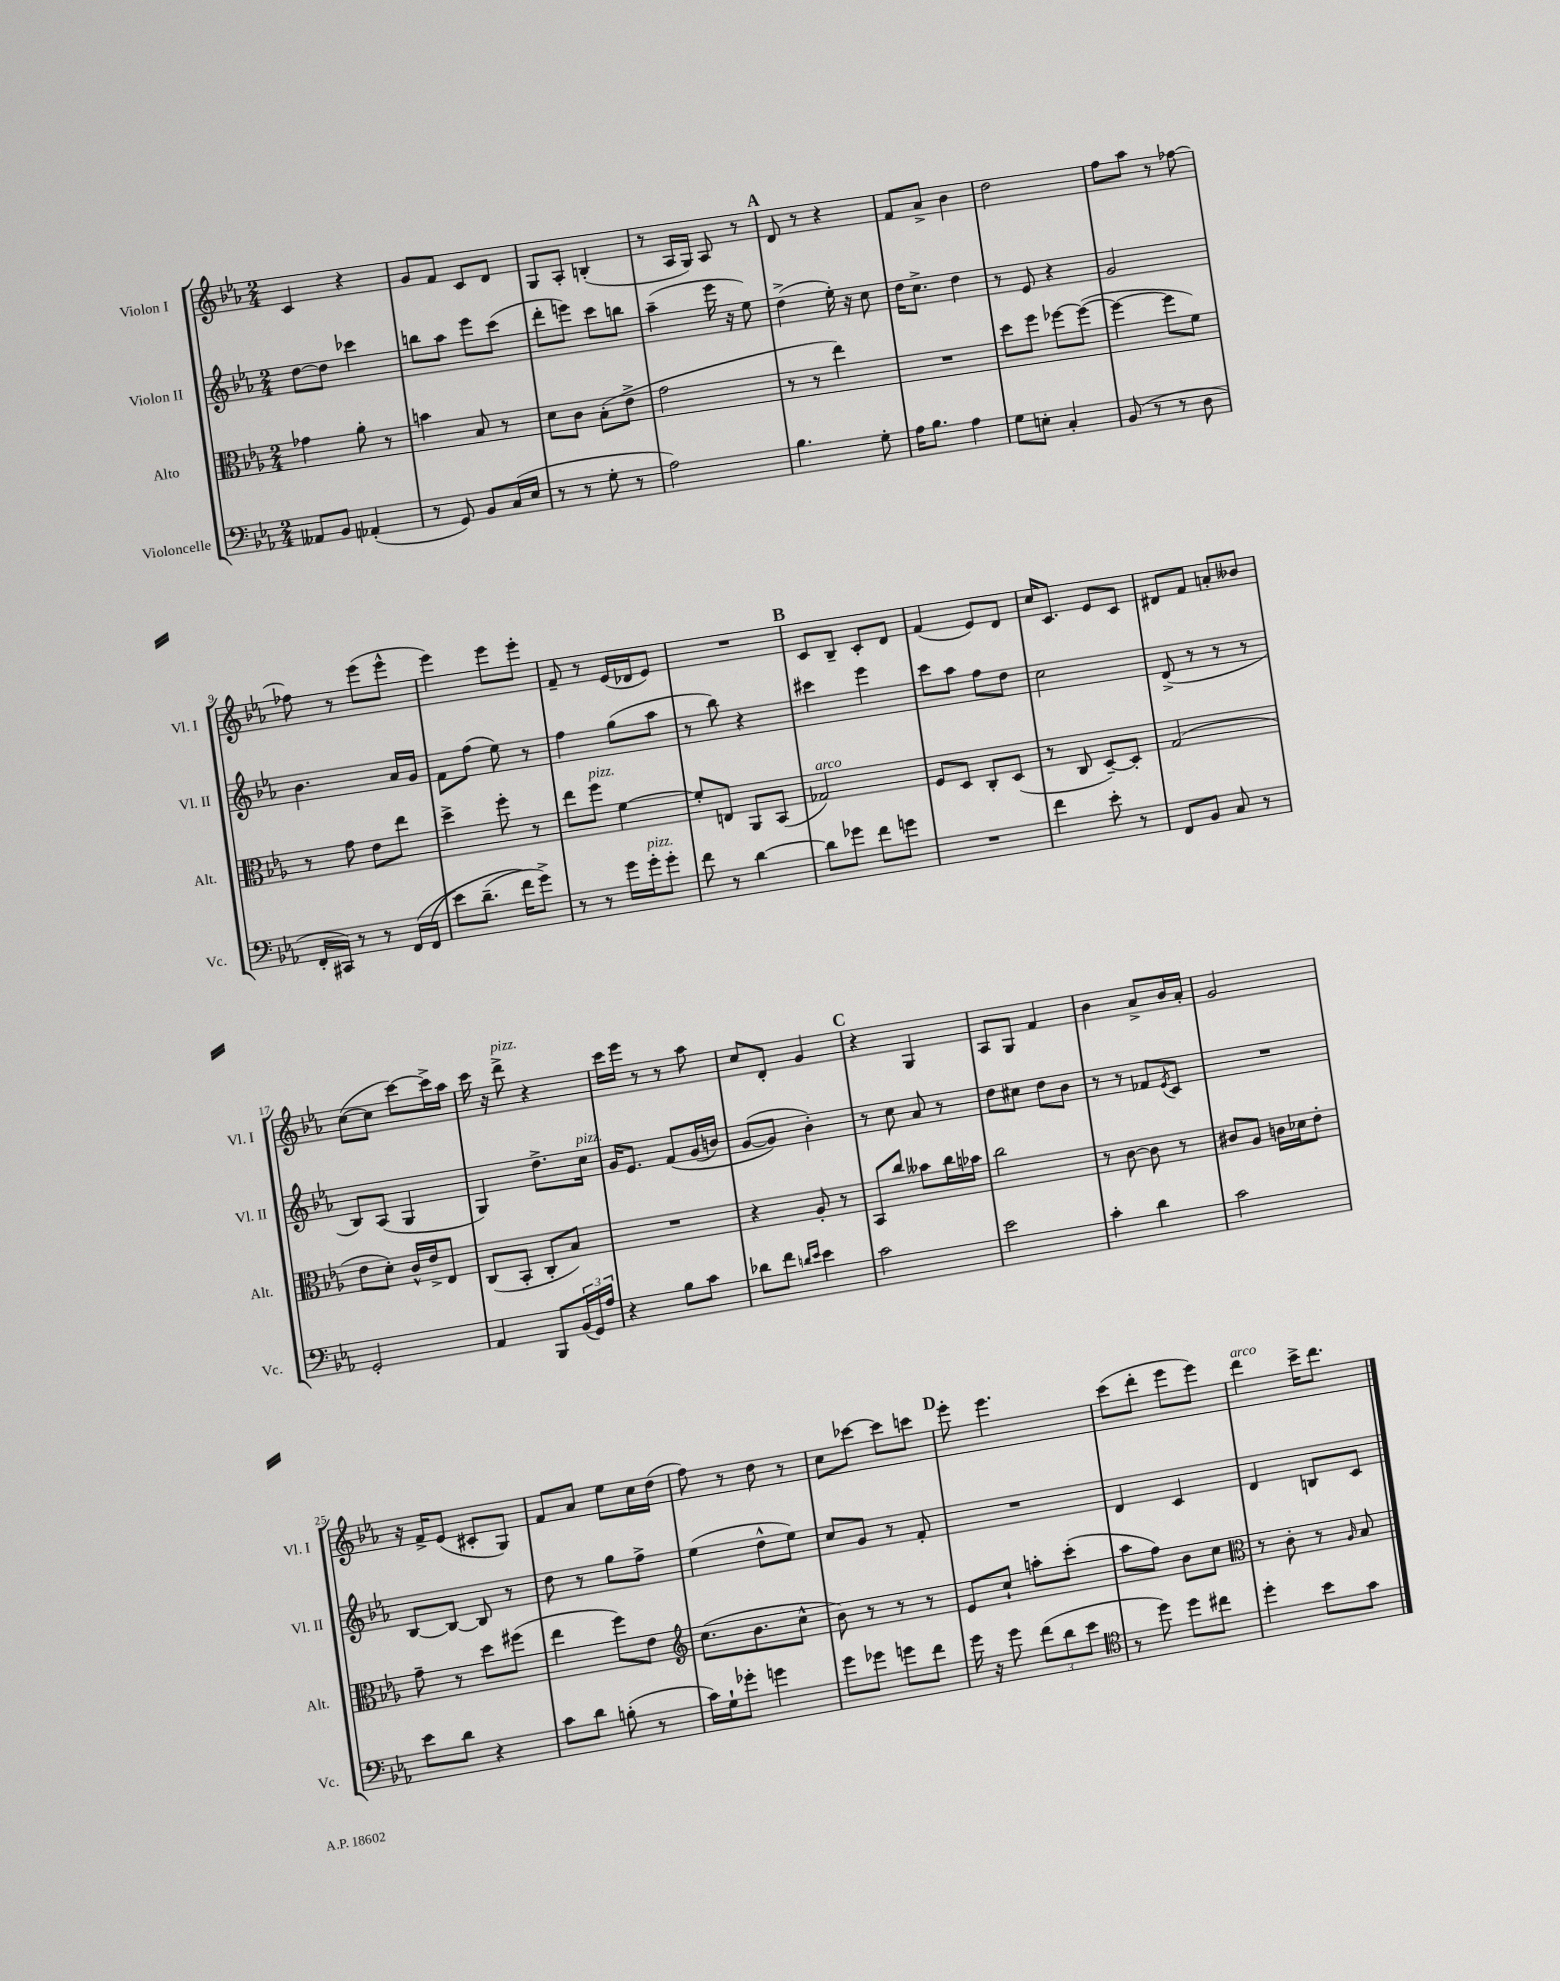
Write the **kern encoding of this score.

**kern	**kern	**kern	**kern
*staff4	*staff3	*staff2	*staff1
*clefF4	*clefC3	*clefG2	*clefG2
*k[b-e-a-]	*k[b-e-a-]	*k[b-e-a-]	*k[b-e-a-]
*M2/4	*M2/4	*M2/4	*M2/4
8AA--	4g-	[8dd	4c
8BB-	.	8dd]	.
(4AA-'	8a-'	4ccc-	4r
.	8r	.	.
=	=	=	=
8r	4b	8bb	8g
8GG)	.	8aa-	8f
8BB-	8B-	8eee-	8c
(16C	8r	(8ccc	8d
16E-	.	.	.
=	=	=	=
8r	8d	8ddd'	8G
8r	8c	8eee)	8A-'
8G'	(8B-'	8ccc	(4B'
8r	8e-^	8bb	.
=	=	=	=
2A-)	2g	(4aa-~	8r
.	.	.	16A-
.	.	.	16G)
.	.	16eee-	8A-
.	.	16r	.
.	.	8ee-)	8r
=	=	=	=
4.B-	8r	(4dd^	8d
.	8r	.	8r
.	4ee-)	16ee-')	4r
.	.	16r	.
8G'	.	8cc	.
=	=	=	=
16A-	2r	16dd	8f
8.B-	.	8.cc^	.
.	.	.	8a-^
4A-	.	4dd	4b-
=	=	=	=
8G	8dd	8r	2dd
8E'	8ff	8e-	.
4C'	[8ff-	4r	.
.	(8ff-_	.	.
=	=	=	=
(8BB-	4ff-_	2g	8ff
8r	.	.	8aa-
8r	8ff-]	.	8r
8D	8f)	.	[8ff-
=	=	=	=
16FF'	8r	4.b-	8ff-]
16CC#)	.	.	.
8r	8g	.	8r
8r	8e-	.	(8eee-
&(16FF	8ee-	16a-	8eee-^^
(16FF	.	16g	.
=	=	=	=
8e-)	4dd^	8f	4eee-)
(8.d~	.	(8ff	.
.	8ff'	8ee-)	8eee-
16f&)	.	.	.
8g^)	8r	8r	8eee-'
=	=	=	=
8r	8ee-	4ff	8f~
8r	8ff	.	8r
16g	[4f	(8gg	(16e-
16g'	.	.	16d-
8g'	.	8aa-	8e-)
=	=	=	=
8f	8f']	8r	2r
8r	8E	8bb-)	.
[4d	8AA-	4r	.
.	(8BB-	.	.
=	=	=	=
8d]	2G-)	4ccc#	8c
8g-	.	.	8B-~
8f	.	4eee-	8c'
8g	.	.	8d
=	=	=	=
2r	8F	8ccc	(4f
.	8D	8aa-	.
.	8C'	8ff	8e-)
.	(8D	8dd	8d
=	=	=	=
4f	8r	2cc	16cc
.	.	.	8.c
.	8C	.	.
8e-'	[8D~)	.	8e-
8r	8D']	.	8c
=	=	=	=
8FF	(2G	(8d^	8d#
8BB-	.	8r	8f
8C	.	8r	8a'
8r	.	8r	8b--
=	=	=	=
2GG'	8e-	8B-)	([8cc
.	8d')	(8A-	8cc]
.	16c^^	4G	[8ccc)
.	16e-^	.	.
.	8E-	.	16ccc^]
.	.	.	16aa-
=	=	=	=
4AA-	(8C	4G)	16ccc
.	.	.	16r
.	8BB-'	.	8ddd^
8BBB-	8C'	8.dd^	4r
(24BB-	8B-)	.	.
24GG)	.	.	.
.	.	16cc	.
24A-	.	.	.
=	=	=	=
4r	2r	16g	16ccc
.	.	8.e-	16eee-
.	.	.	8r
8B-	.	&(8f	8r
8c	.	(16g	8aa-
.	.	16b)	.
=	=	=	=
8d-	4r	([8g	8cc
8f	.	8g]&)	8d'
16qqd	.	.	.
16qqe-	.	.	.
4e-	8A-'	4b-')	4g
.	8r	.	.
=	=	=	=
2c	8BB-	8r	4r
.	8cc	8cc	.
.	8b--	8a-	4G
.	16cc	8r	.
.	16b-	.	.
=	=	=	=
2e-	2cc	8dd	8A-
.	.	8cc#	8G
.	.	8dd	4f
.	.	8b-	.
=	=	=	=
4c'	8r	8r	4b-
.	[8c	8r	.
4d	8c]	8f-	8a-^
.	.	8qe-	.
.	8r	8c	16b-
.	.	.	16a-'
=	=	=	=
2c	8c#	2r	2g
.	8A-	.	.
.	16c	.	.
.	16d-	.	.
.	8e-'	.	.
=	=	=	=
8e-	8g~	[8B-	16r
.	.	.	16f^
8d	8r	8B-_	(8e-
4r	8dd	8B-]	8c#'
.	(8ff#	8r	8G)
=	=	=	=
8c	4ee-	8dd	8f
8d	.	8r	8a-
(8B'	8ff)	8gg	8ee-
8r	8e-	8ff^	16cc
.	.	.	(16dd
=	=	=	=
*	*clefG2	*	*
16c)	(8.cc	(4ee-	8ff)
16G`	.	.	.
8g-'	.	.	8r
.	8.b-	.	.
4g	.	8dd^^	8dd
.	8cc^^	8ee-)	8r
=	=	=	=
8g	8b-)	8cc	8cc
8g-	8r	8g	[8ccc-
8g	8r	8r	8ccc-]
8f	8r	8f'	8ccc
=	=	=	=
16g	8e-	2r	8eee-'
16r	.	.	.
8g	8cc`	.	4.eee-
(12f	8aa'	.	.
12d	.	.	.
.	(8ccc'	.	.
12e-	.	.	.
=	=	=	=
*clefC4	*	*	*
8r	8aa-	4d	(8ccc
8dd)	8ff)	.	8ddd'
8dd	8b-	4c	8eee-
8cc#	8cc	.	8eee-)
=	=	=	=
*	*clefC3	*	*
4dd'	8r	4d	4ddd
.	8c'	.	.
8b-	8r	8B	16ccc^
.	.	.	8.ddd
.	16qqA-	.	.
8g	8B-	8c	.
==	==	==	==
*-	*-	*-	*-
